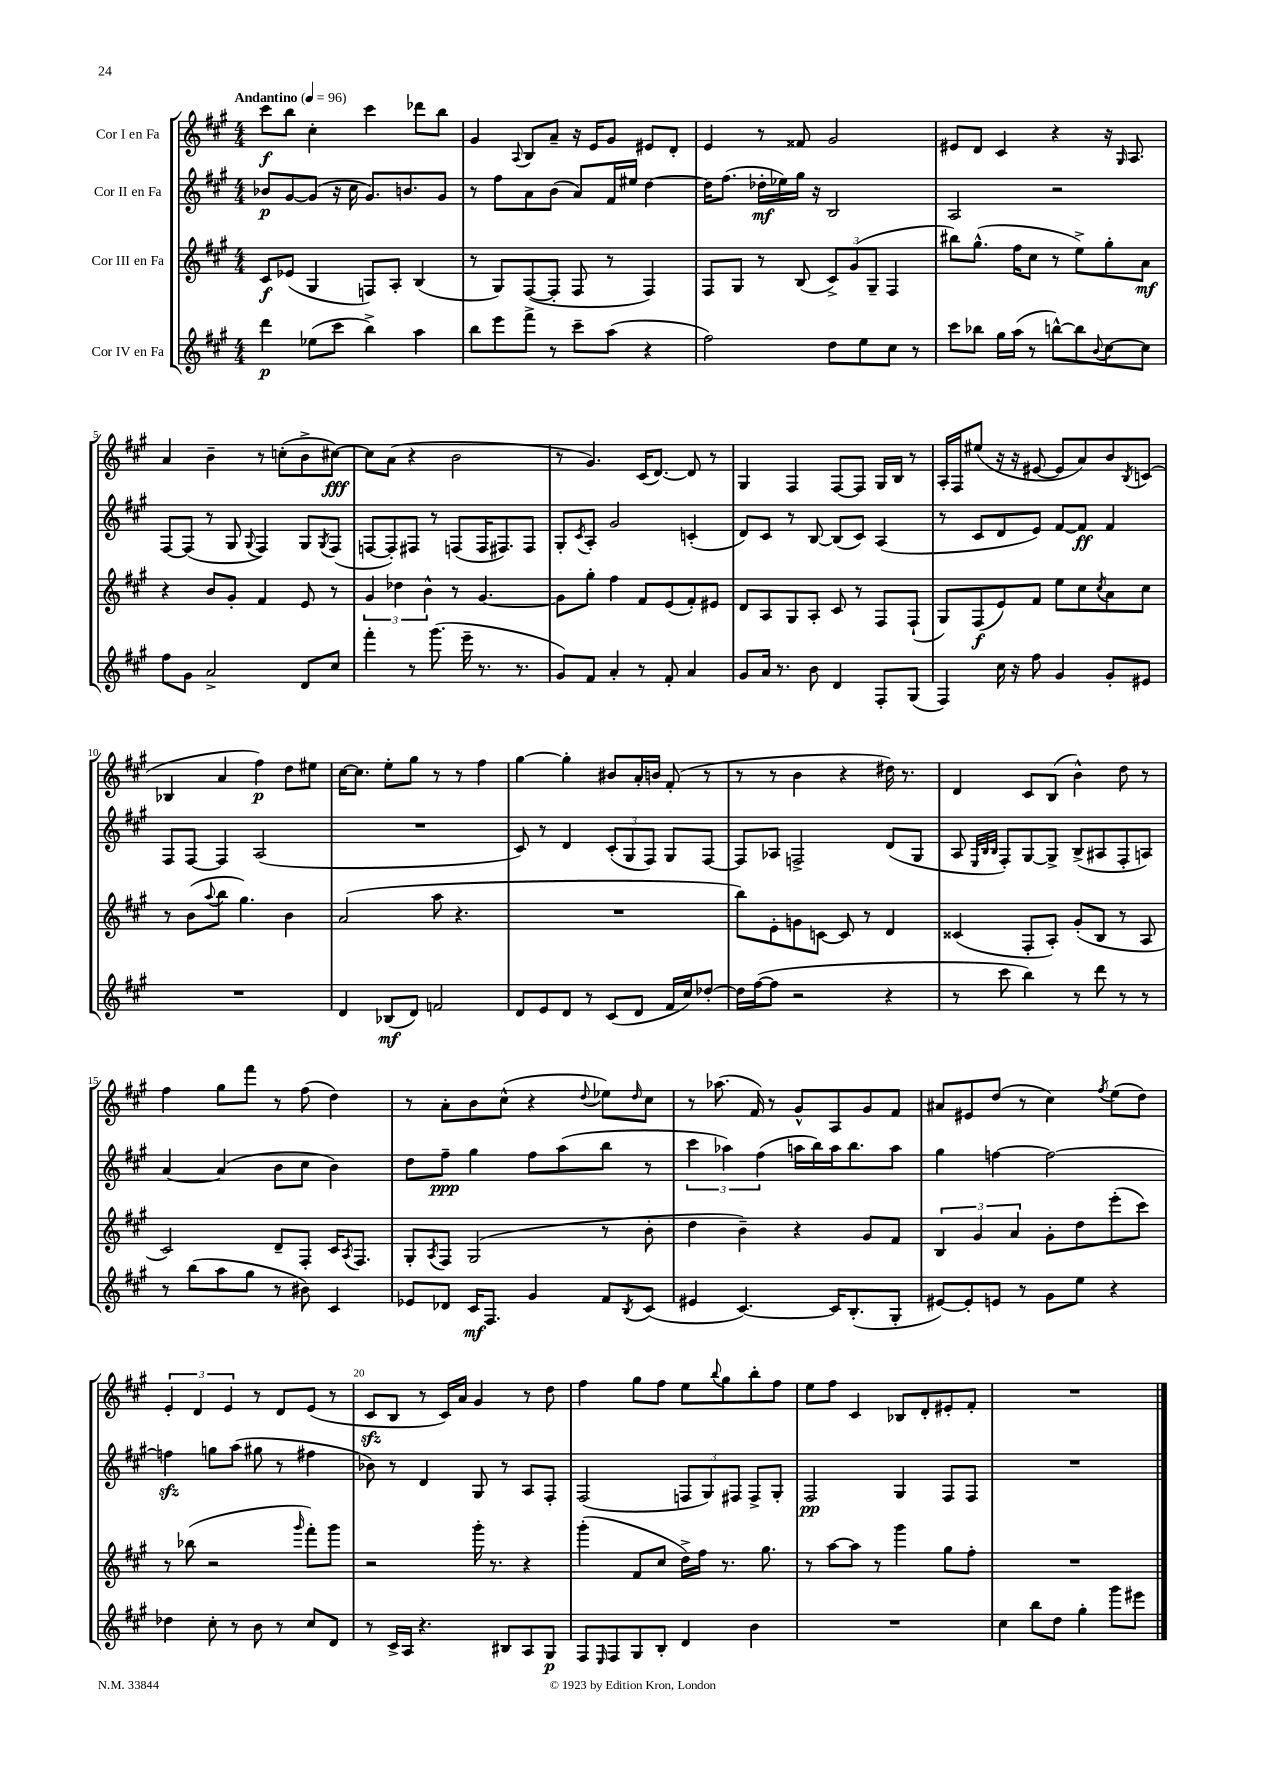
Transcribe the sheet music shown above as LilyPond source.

<<
\new StaffGroup <<
\new Staff = "s0" \with { instrumentName = "Cor I en Fa" } {
    \clef treble \key a \major \numericTimeSignature \time 4/4 \tempo "Andantino" 4 = 96
    cis'''8\f b''8 cis''4-. cis'''4 des'''8 b''8 |
    gis'4 \appoggiatura { a8 } b8 a'8-- r16 e'16 gis'8 eis'8 d'8-. |
    e'4 r8 fisis'8 gis'2 |
    eis'8 d'8 cis'4 r4 r16 \grace { gis16 } a8. |
    a'4 b'4-- r8 c''8-.( b'8-> cis''8~\fff) |
    cis''8 a'8( r4 b'2 |
    r8 gis'4.) cis'16( d'8.~) d'8 r8 |
    gis4 fis4 fis8~ fis8 gis16 b16 r8 |
    a16-. fis16 eis''8( r16 r16 eis'8~ eis'8 a'8) b'8 \acciaccatura { b8 } c'8( |
    bes4 a'4 fis''4\p) d''8 eis''8 |
    cis''16~ cis''8. e''8-. gis''8 r8 r8 fis''4 |
    gis''4~ gis''4-. bis'8 a'16-. b'16 fis'8-.( r8 |
    r8 r8 b'4 r4 dis''16) r8. |
    d'4 cis'8 b8( b'4-^) d''8 r8 |
    fis''4 gis''8 fis'''8 r8 fis''8( d''4) |
    r8 a'8-. b'8 cis''8-^( r4 \appoggiatura { d''8 } ees''8) \grace { d''16 } cis''8 |
    r8 aes''8.( fis'16) r8 gis'8-^ a8 gis'8 fis'8 |
    ais'8 eis'8 d''8( r8 cis''4) \acciaccatura { fis''8 } e''8( d''8) |
    \tuplet 3/2 { e'4-. d'4 e'4 } r8 d'8 e'8( r8 |
    cis'8\sfz b8 r8 cis'16) a'16 gis'4 r8 d''8 |
    fis''4 gis''8 fis''8 e''8 \appoggiatura { b''8 } gis''8 b''8-. fis''8 |
    e''8 fis''8 cis'4 bes8 d'8-. eis'8-. fis'8-. |
    R1 \bar "|." |
}
\new Staff = "s1" \with { instrumentName = "Cor II en Fa" } {
    \clef treble \key a \major \numericTimeSignature \time 4/4
    bes'8\p gis'8~ gis'8( r16 cis''16 gis'8.) b'8. gis'8 |
    r8 fis''8 a'8 b'8( a'8) fis'16 eis''16 d''4~ |
    d''16 fis''8.( des''16-.\mf ees''16) gis''16 r16 b2 |
    a2 r2 |
    fis8~ fis8( r8 gis8 \appoggiatura { gis8 } fis4) gis8 \acciaccatura { gis8 } fis8( |
    f8~ f8-.) fis8 r8 f8( f16 fis8.) fis8 |
    gis8-. \acciaccatura { cis'8 } a8-. gis'2 c'4-.( |
    d'8) cis'8 r8 b8~ b8( cis'8) a4( |
    r8 cis'8 d'8 e'8) fis'8~ fis'8\ff fis'4 |
    fis8 fis8~ fis4 a2( |
    R1 |
    cis'8) r8 d'4 \tuplet 3/2 { cis'8-.( gis8 fis8) } gis8 fis8~ |
    fis8 aes8 f2-> d'8( gis8 |
    a8 \grace { e32 b32 b32 } fis8-.) gis8~ gis8-> b8->( ais8 fis8-. a8) |
    a'4~ a'4( b'8 cis''8 b'4) |
    d''8 fis''8--\ppp gis''4 fis''8 a''8( b''8 r8 |
    \tuplet 3/2 { cis'''4 aes''4) fis''4( } a''16 b''16) a''16 b''8. a''8 |
    gis''4 f''4~ f''2~ |
    f''4\sfz g''8 a''8( gis''8 r8 fis''4 |
    bes'8) r8 d'4 gis8 r8 a8 fis8-. |
    fis2( \tuplet 3/2 { f8 gis8) fis8 } fis8-> gis8-. |
    fis2\pp gis4 fis8 fis8 |
    R1 \bar "|." |
}
\new Staff = "s2" \with { instrumentName = "Cor III en Fa" } {
    \clef treble \key a \major \numericTimeSignature \time 4/4
    cis'8\f ees'8( gis4 f8) a8-. b4( |
    r8 gis8) fis8~( fis8-. fis8 r8 fis4) |
    fis8 gis8 r8 b8( \tuplet 3/2 { cis'8->) gis'8( gis8-- } fis4 |
    bis''8) gis''8.-^( fis''16 cis''8 r8 e''8->) gis''8-. a'8\mf |
    r4 b'8 gis'8-. fis'4 e'8 r8 |
    \tuplet 3/2 { gis'4 des''4 b'4-^ } r8 gis'4.~ |
    gis'8 gis''8-. fis''4 fis'8 e'8( fis'8-.) eis'8 |
    d'8 a8 gis8 a8-. cis'8 r8 fis8 fis8-!( |
    gis8) fis8\f( e'8) fis'8 e''8 cis''8 \acciaccatura { cis''8 } a'8 cis''8 |
    r8 b'8( \appoggiatura { a''8 } b''8 gis''4.) b'4 |
    a'2( a''8 r4. |
    R1 |
    b''8) e'8-. g'8 c'8~ c'8 r8 d'4 |
    cisis'4( fis8-. a8-.) gis'8-.( b8 r8 a8 |
    cis'2) d'8-- fis8-. cis'16 \acciaccatura { a8 } fis8. |
    gis8-. \acciaccatura { a8 } fis8 gis2( r8 b'8-. |
    d''4 b'4--) r4 gis'8 fis'8 |
    \tuplet 3/2 { b4 gis'4 a'4 } gis'8-. d''8 e'''8-.( cis'''8) |
    r8 bes''8( r2 \grace { gis'''16 } fis'''8-.) gis'''8 |
    r2 gis'''16-. r8. r4 |
    gis'''4-.( fis'8 cis''8 d''16->) fis''16 r8. gis''8. |
    r8 a''8~ a''8 r8 gis'''4 gis''8 fis''8-. |
    R1 \bar "|." |
}
\new Staff = "s3" \with { instrumentName = "Cor IV en Fa" } {
    \clef treble \key a \major \numericTimeSignature \time 4/4
    d'''4\p ees''8( cis'''8 b''4->) a''4 |
    b''8 e'''8 fis'''8-> r8 cis'''8-- a''8( r4 |
    fis''2) d''8 e''8 cis''8 r8 |
    cis'''8 bes''8 gis''16 a''16( r8 b''8~-^) b''8 \appoggiatura { b'8 } cis''8~ cis''8 |
    fis''8 gis'8 a'2-> d'8 cis''8 |
    fis'''4-. r8 gis'''8.( e'''16-- r8. r8. |
    gis'8) fis'8 a'4-. r8 fis'8-. a'4 |
    gis'8 a'16 r8. b'8 d'4 fis8-. gis8( |
    fis4) cis''16 r16 fis''8 gis'4 gis'8-. eis'8 |
    R1 |
    d'4 bes8\mf( d'8) f'2 |
    d'8 e'8 d'8 r8 cis'8( d'8 fis'16 cis''16) des''8~-. |
    des''16 fis''16~( fis''8 r2 r4 |
    r8 cis'''8 b''4) r8 d'''8 r8 r8 |
    r8 b''8( a''8 gis''8 r8 bis'8) cis'4 |
    ees'8 des'8 cis'16\mf fis8. gis'4 fis'8 \acciaccatura { b8 } cis'8( |
    eis'4 cis'4.~) cis'16 b8.-.( gis8-. |
    eis'8~) eis'8-. e'8 r8 gis'8 e''8 r4 |
    des''4 cis''8-. r8 b'8 r8 cis''8 d'8 |
    r8 cis'16-> a16 r4. bis8 a8 gis8\p |
    fis8 \grace { e16 } fis8 gis8 b8-. d'4 b'4 |
    R1 |
    cis''4 b''8 d''8 gis''4-. gis'''8 eis'''8 \bar "|." |
}
>>
>>
\layout { \context { \Score \override BarNumber.break-visibility = ##(#f #t #t) barNumberVisibility = #(every-nth-bar-number-visible 5) } }
